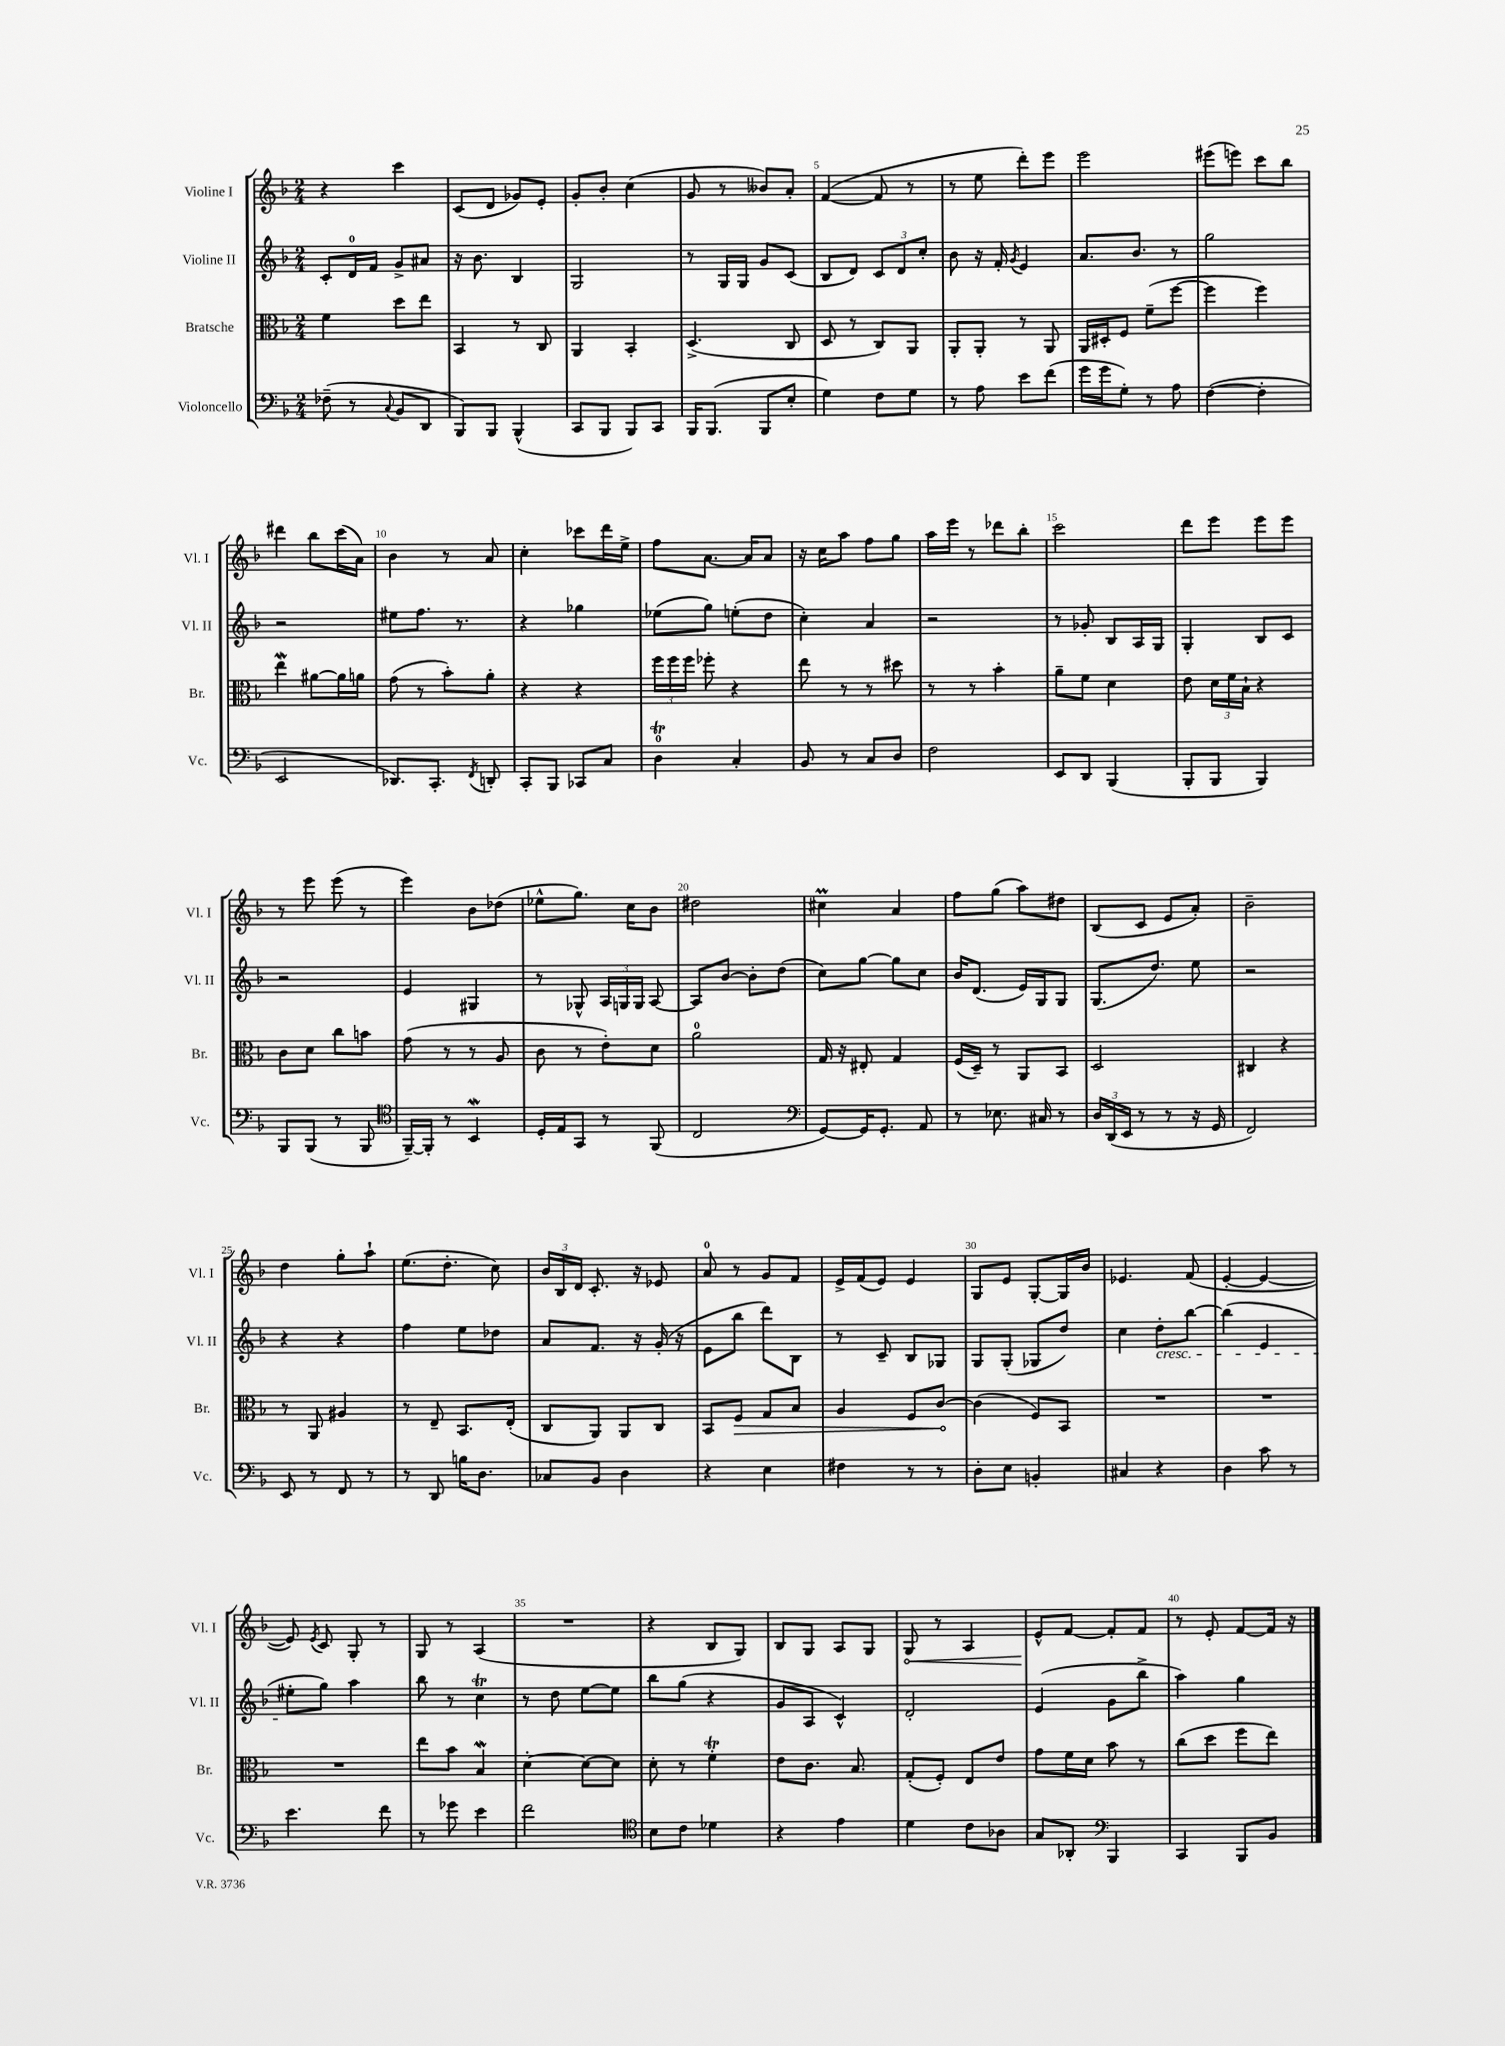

**kern	**kern	**kern	**kern
*staff4	*staff3	*staff2	*staff1
*clefF4	*clefC3	*clefG2	*clefG2
*k[b-]	*k[b-]	*k[b-]	*k[b-]
*M2/4	*M2/4	*M2/4	*M2/4
(8F-~\	4f\	8c'/L	4r
8r	.	16d/L	.
.	.	16f/JJ	.
8qqC/	.	.	.
8BB-/L	8dd\L	8g^/L	4ccc\
8DD/J	8ee\J	8a#/J	.
=	=	=	=
8BBB-/L)	4BB-/	16r	(8c/L
.	.	8.b-\	.
8BBB-/J	.	.	8d/J
(4BBB-^^/	8r	4B-/	8g-/L)
.	8C/	.	8e'/J
=	=	=	=
8CC/L	4AA/	2G/	8g'/L
8BBB-/J	.	.	8b-'/J
8BBB-/L)	4BB-'/	.	(4cc\
8CC/J	.	.	.
=	=	=	=
16BBB-/LK	(4.D^/	8r	8g/
(8.BBB-/J	.	.	.
.	.	16G/LL	8r
.	.	16G/JJ	.
8BBB-/L	.	8g/L	8b--/L)
8E'/J	8C/	(8c/J	8a'/J
=	=	=	=
4G\)	8D/	8B-/L	([4f/
.	8r	8d/J)	.
8F\L	8C/L)	12c/L	8f/]
.	.	12d/	.
8G\J	8AA/J	.	8r
.	.	12cc'/J	.
=	=	=	=
8r	8AA'/L	8b-\	8r
8A\	8AA'/J	16r	8ee\
.	.	16f'/	.
.	.	8qg/	.
8e\L	8r	4e/	8ddd'\L)
(8f\J	8AA/	.	8eee\J
=	=	=	=
16g\LL	16AA/LL	8.a/L	2eee\
16g\J	16D#'/J	.	.
8G'\J)	8F/J	.	.
.	.	8.b-/J	.
8r	(8f~\L	.	.
8A\	[8ff\J	8r	.
=	=	=	=
([4F\	4ff\]	2gg\	(8eee#\L
.	.	.	8eee\J)
4F'\]	4ff\)	.	8ccc\L
.	.	.	8bb-\J
=	=	=	=
2EE/	4ee\	2r	4ddd#\
.	[8a#\L	.	8bb-\L
.	16a#\]L	.	(16ccc\L
.	16a\JJ	.	16a\JJ)
=	=	=	=
8.DD-/L)	(8g\	8ee#\L	4b-\
.	8r	8.ff\J	.
8.CC'/J	.	.	.
.	8b-'\L)	.	8r
.	.	8.r	.
8qFF/	.	.	.
8DD'/	8a'\J	.	8a/
=	=	=	=
8CC'/L	4r	4r	4cc'\
8BBB-/J	.	.	.
8CC-/L	4r	4gg-\	8ccc-\L
8C/J	.	.	16ddd\L
.	.	.	16ee^\JJ
=	=	=	=
4D\	24ff\LL	(8ee-\L	8ff\L
.	24ff\	.	.
.	24ff\JJ	.	.
.	8ff-'\	8gg\J)	[8.a\J
4C'/	4r	(8ee'\L	.
.	.	.	16a/]LK
.	.	8dd\J	8a/J
=	=	=	=
8BB-/	8ee\	4cc'\)	16r
.	.	.	16cc\LK
8r	8r	.	8aa\J
8C/L	8r	4a/	8ff\L
8D/J	8dd#\	.	8gg\J
=	=	=	=
2F\	8r	2r	16aa\LL
.	.	.	16eee\JJ
.	8r	.	8r
.	4b-'\	.	8ddd-\L
.	.	.	8bb-'\J
=	=	=	=
8EE/L	8a~\L	8r	2ccc\
8DD/J	8f\J	8g-'/	.
(4BBB-/	4d\	8B-/L	.
.	.	16A/L	.
.	.	16G/JJ	.
=	=	=	=
8BBB-'/L	8e\	4G'/	8ddd\L
8BBB-/J	24d\LL	.	8eee\J
.	24f\	.	.
.	24B-`\JJ	.	.
4BBB-/)	4r	8B-/L	8eee\L
.	.	8c/J	8eee\J
=	=	=	=
8BBB-/L	8c\L	2r	8r
(8BBB-/J	8d\J	.	8eee\
8r	8cc\L	.	(8eee\
8BBB-/	8b\J	.	8r
=	=	=	=
*clefC4	*	*	*
[16FF~/LL)	(8g\	4e/	4eee\)
16FF'/]JJ	.	.	.
8r	8r	.	.
4BB-/	8r	4G#/	8b-\L
.	8A/	.	(8dd-\J
=	=	=	=
16D'/LL	8c\	8r	8ee-^^\L
16E/J	.	.	.
8GG/J	8r	8G-^^/	8.gg\J)
8r	8e'\L)	24A/LL	.
.	.	24G/	.
.	.	.	16cc\LK
.	.	24G/JJ	.
(8FF/	8d\J	[8A/	8b-\J
=	=	=	=
2C/	2a\	8A/]L	2dd#\
.	.	[8b-/J	.
.	.	8b-'\]L	.
.	.	(8dd\J	.
=	=	=	=
*clefF4	*	*	*
[8GG/L)	16G/	8cc\L)	4cc#\
.	16r	.	.
16GG/]K	8E#'/	[8gg\J	.
8.GG'/J	.	.	.
.	4G/	8gg\]L	4a/
8AA/	.	8cc\J	.
=	=	=	=
8r	(16F/LL	16b-/LK	8ff\L
.	16D~/JJ)	(8.d/J	.
8.E-\	8r	.	(8gg\J
.	8AA/L	16e/LL)	8aa\L)
16C#/	.	16G/J	.
8r	8BB-/J	8G/J	8dd#\J
=	=	=	=
24D/LL	2D/	(8.G/L	(8B-/L
(24DD/	.	.	.
24EE/JJ	.	.	.
8r	.	.	8c/J
.	.	8.dd/J)	.
8r	.	.	8e/L
16r	.	8ee\	8a'/J)
16GG/	.	.	.
=	=	=	=
2FF/)	4C#/	2r	2b-~\
.	4r	.	.
=	=	=	=
8EE/	8r	4r	4dd\
8r	8AA/	.	.
8FF/	4A#/	4r	8gg'\L
8r	.	.	8aa`\J
=	=	=	=
8r	8r	4ff\	(8.ee\L
8DD/	8E~/	.	.
.	.	.	8.dd'\J
16B\LK	8.BB-/L	8ee\L	.
8.D\J	.	.	.
.	.	8dd-\J	8cc\)
.	(16E'/Jk	.	.
=	=	=	=
8C-/L	8C/L	8a/L	24b-/LL
.	.	.	24B-/
.	.	.	24d/JJ
8BB-/J	8AA/J)	8.f/J	8.c'/
4D\	8AA/L	.	.
.	.	16r	16r
.	8C/J	(16g'/	8e-/
.	.	16r	.
=	=	=	=
4r	8BB-/L	8e\L	8a/
.	8F/J	8bb-\J	8r
4E\	8G/L	8ddd\L)	8g/L
.	8B-/J	8B-\J	8f/J
=	=	=	=
4F#\	4A/	8r	16e^/LL
.	.	.	(16f/J
.	.	8c~/	8e/J)
8r	8F/L	8B-/L	4e/
8r	[8c/J	8G-/J	.
=	=	=	=
8D'\L	(4c\]	8G/L	8G/L
8E\J	.	(8G'/J	8e/J
4BB'/	8F/L)	8G-/L	[8G'/L
.	8BB-/J	8dd/J)	16G/]L
.	.	.	16b-/JJ
=	=	=	=
4C#/	2r	4cc\	4.e-/
4r	.	8dd'\L	.
.	.	[8bb-\J	(8f/
=	=	=	=
4D\	2r	(4bb-\]	[4e'/
8c\	.	4e/	4e/_
8r	.	.	.
=	=	=	=
4.e\	2r	8ee#'\L	8e/])
.	.	.	8qe/
.	.	8gg\J)	8c/
.	.	4aa\	8G'/
8f\	.	.	8r
=	=	=	=
8r	8ee\L	8bb-\	8G/
8g-\	8b-\J	8r	8r
4e\	4B-/	4cc\	(4A/
=	=	=	=
2f\	[4d'\	8r	2r
.	.	8dd\	.
.	8d\_L	[8ee\L	.
.	8d\]J	8ee\]J	.
=	=	=	=
*clefC4	*	*	*
8B-\L	8d'\	8bb-\L	4r
8c\J	8r	(8gg\J	.
4d-\	4f'\	4r	8B-/L
.	.	.	8G/J)
=	=	=	=
4r	8e\L	8g/L	8B-/L
.	8.c\J	8A/J	8G/J
4e\	.	4c^^/)	8A/L
.	8.B-/	.	.
.	.	.	8G/J
=	=	=	=
4d\	(8G'/L	2d'/	8G/
.	8F'/J)	.	8r
8c\L	8E/L	.	4A/
8A-\J	8e/J	.	.
=	=	=	=
8G/L	8g\L	(4e/	8e^^/L
8AA-'/J	16f\L	.	[8f/J
.	16d\JJ	.	.
*clefF4	*	*	*
4BBB-/	8b-\	8g\L	8f'/]L
.	8r	8bb-^\J	8f/J
=	=	=	=
4CC/	(8cc\L	4aa\)	8r
.	8dd\J	.	8e'/
8BBB-/L	8ff\L	4gg\	[8f/L
8BB-/J	8ee\J)	.	16f/]Jk
.	.	.	16r
==	==	==	==
*-	*-	*-	*-
